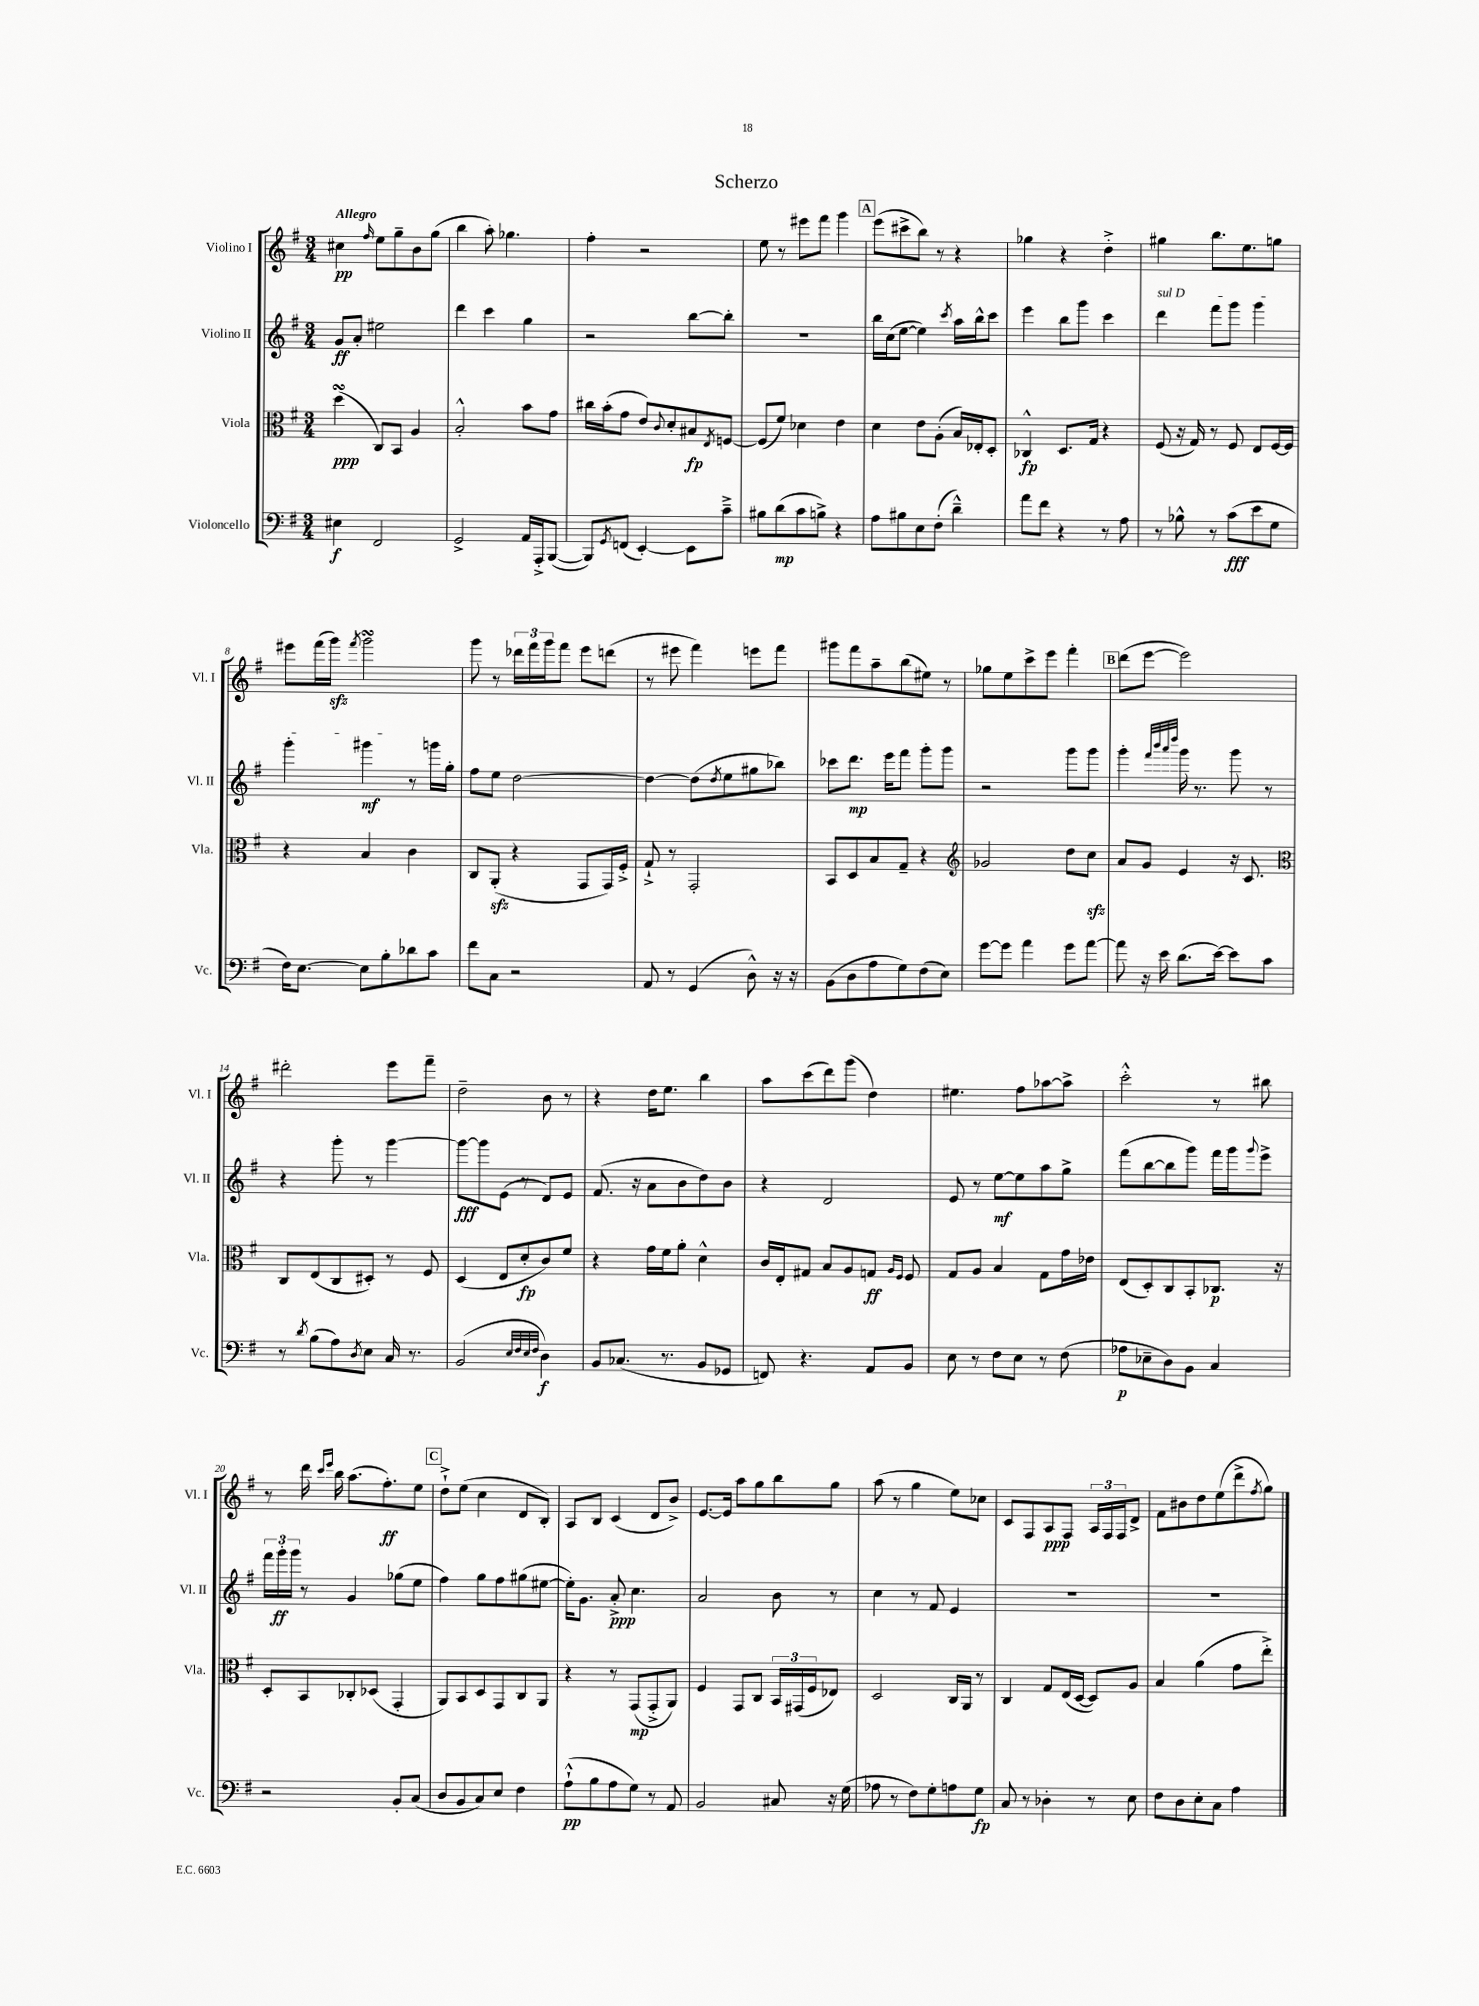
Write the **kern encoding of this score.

**kern	**kern	**kern	**kern
*staff4	*staff3	*staff2	*staff1
*clefF4	*clefC3	*clefG2	*clefG2
*k[f#]	*k[f#]	*k[f#]	*k[f#]
*M3/4	*M3/4	*M3/4	*M3/4
4E#	(4dd	8g	4cc#
.	.	8a'	.
.	.	.	16qqff#
2FF#	8C)	2ee#	8ee
.	8BB	.	8gg~
.	4A	.	8b
.	.	.	(8gg
=	=	=	=
2GG^	2B'^^	4ddd	4bb
.	.	4ccc	8aa')
.	.	.	4.gg-
16AA	8b	4gg	.
16AAA'^	.	.	.
([8BBB	8g	.	.
=	=	=	=
8BBB])	16cc#	2r	4ff#'
.	(16b'	.	.
8qGG	.	.	.
(8FF	8g	.	.
[4EE')	8e)	.	2r
.	8qqc	.	.
.	8d'	.	.
8EE]	8B#	[8bb	.
.	8qE	.	.
8c~^	[8F	8bb']	.
=	=	=	=
8B#	(8F]	2.r	8ee
(8d	8f#)	.	8r
8c	4d-	.	8eee#
8B^)	.	.	8fff#
4r	4e	.	4ggg
=	=	=	=
8A	4d	16bb	(8eee
.	.	(16cc	.
8B#	.	[8ee	8ccc#^
8E	8e	4ee])	8bb)
(8F#'	(8A'	.	8r
.	.	8qccc	.
4d~^^)	16B)	16aa	4r
.	16E-'	16bb^^	.
.	8D'	8ccc	.
=	=	=	=
8a	4C-^^	4eee	4gg-
8f#	.	.	.
4r	8.D	8bb	4r
.	.	8ggg	.
.	16G	.	.
8r	4r	4ccc	4dd'^
8A	.	.	.
=	=	=	=
8r	(8F#	4ddd	4gg#
8B-^^	16r	.	.
.	16G)	.	.
8r	8r	8fff#	8.bb
(8c	8F#	8ggg	.
.	.	.	8.ee
8e	8E	4ggg	.
8G	[16F#	.	8gg
.	16F#]	.	.
=	=	=	=
16F#)	4r	4ggg'	8eee#
[8.E	.	.	.
.	.	.	(16fff#
.	.	.	16ggg)
.	.	.	8qfff#
8E]	4B	4ggg#	2ggg
8B'	.	.	.
8d-	4c	8r	.
8c	.	16ggg	.
.	.	16gg'	.
=	=	=	=
8f#	8C	8ff#	8ggg
8C	(8AA'	8ee	8r
2r	4r	[2dd	24ddd-
.	.	.	24fff#
.	.	.	24ggg
.	.	.	8fff#
.	8GG	.	8eee
.	16GG)	.	(8ddd
.	16F#'^	.	.
=	=	=	=
8AA	8G`^	4dd_	8r
8r	8r	.	8eee#
(4GG	2GG'	(8dd]	4fff#)
.	.	8qdd	.
.	.	8ee	.
8D^^)	.	8gg#	8eee
16r	.	8bb-)	8fff#
16r	.	.	.
=	=	=	=
(8BB	8BB	8ccc-	8ggg#
8D	8D	8.ddd	8fff#
8A	8B	.	8aa~
.	.	16eee	.
8G)	8G~	8fff#	(8bb
(8F#	4r	8ggg'	8ee#)
8E)	.	8ggg	8r
=	=	=	=
*	*clefG2	*	*
[8g	2g-	2r	8gg-
8g]	.	.	8ee
4a	.	.	8ccc^
.	.	.	8eee
8g	8dd	8ggg	4fff#'
[8a	8cc	8ggg	.
=	=	=	=
8a]	8a	4ggg'	(8ddd
16r	8g	.	[8eee
16e	.	.	.
.	.	32qqfff#	.
.	.	32qqbbb	.
.	.	32qqaaa	.
.	.	32qqdddd	.
(8.d	4e	16ggg	2eee])
.	.	8.r	.
[16e)	.	.	.
8e]	16r	8ggg	.
.	8.c	.	.
8c	.	8r	.
=	=	=	=
*	*clefC3	*	*
8r	8C	4r	2ddd#'
8qd	.	.	.
(8B	(8E	.	.
8A)	8C	8ggg'	.
8qD	.	.	.
8E	8D#')	8r	.
16C	8r	[4ggg	8eee
8.r	.	.	.
.	8F#	.	8fff#~
=	=	=	=
(2BB	(4D	8ggg_	2dd~
.	.	8ggg]	.
.	8E	(8e	.
.	8d'	8r	.
32qqE	.	.	.
32qqF#	.	.	.
32qqE	.	.	.
32qqF#	.	.	.
4D)	8c)	8d)	8b
.	8f#	8e	8r
=	=	=	=
8BB	4r	(8.f#	4r
(8.C-	.	.	.
.	.	16r	.
.	16g	8a	16dd
8.r	16f#	.	8.ee
.	8a'	8b	.
8BB	4d^^	8dd)	4bb
8GG-	.	8b	.
=	=	=	=
8FF)	16c	4r	8aa
.	16E'	.	.
4.r	8G#	.	(8ccc
.	8B	2d	8ddd)
.	8A	.	(8ggg
8AA	8G	.	4dd)
.	16qqA	.	.
.	16qqF#	.	.
8BB	8F#	.	.
=	=	=	=
8E	8G	8e	4.ee#
8r	8A	8r	.
8F#	4B	[8ee	.
8E	.	8ee]	8ff#
8r	8G	8aa	[8aa-
(8F#	16g	8gg^	8aa-^]
.	16e-	.	.
=	=	=	=
8A-	(8E	(8fff#	2ccc'^^
8E-~	8D')	[8bb	.
8D)	8C	8bb]	.
8BB	8BB'	8ggg)	.
4C	8.C-	16fff#	8r
.	.	16ggg	.
.	.	8qqggg	.
.	.	8eee^	8bb#
.	16r	.	.
=	=	=	=
2r	8D'	24fff#	8r
.	.	24ggg'	.
.	.	24ggg	.
.	8BB	8r	16ddd
.	.	.	16qqccc
.	.	.	16qqeee
.	.	.	16bb
.	8C-'	4g	(8.aa
.	(8D-	.	.
.	.	.	8.ff#')
8BB'	4GG'	(8gg-	.
(8C	.	8ee	8ee
=	=	=	=
8D	8AA)	4ff#)	8dd`^
8BB	8BB	.	(8ee
8C)	8D	8gg	4cc
8E	8GG	8ff#	.
4F#	8C	(8gg#	8d
.	8AA	[8ee#	8B')
=	=	=	=
(8A`^^	4r	16ee#'])	8A
.	.	8.g	.
8B	.	.	8B
8A	8r	8a'^	(4c
8G)	(8GG	4.cc	.
8r	8GG'^	.	8d
8AA	8AA)	.	8b^)
=	=	=	=
2BB	4F#	2a	[8.e
.	.	.	16e]
.	8GG	.	8aa
.	8C	.	8gg
8C#	24BB	8b	8bb
.	(24GG#	.	.
.	24F#	.	.
16r	8E-)	8r	8gg
(16G	.	.	.
=	=	=	=
8A-	2D	4cc	(8aa
8r	.	.	8r
8F#)	.	8r	4gg
8G'	.	8f#	.
8A	16C	4e	8ee)
.	16AA	.	.
8G	8r	.	8cc-
=	=	=	=
8C	4C	2.r	8c
8r	.	.	8F#
4D-'	8G	.	8A
.	(16E	.	8F#
.	[16D	.	.
8r	8D])	.	24A
.	.	.	24F#
.	.	.	24F#
8E	8A	.	8d^
=	=	=	=
8F#	4B	2.r	8f#
8D	.	.	8b#
8E'	(4a	.	8dd
8C	.	.	(8ee
4A	8g	.	8ddd^
.	.	.	8qff#
.	8ee'^)	.	8gg)
==	==	==	==
*-	*-	*-	*-
